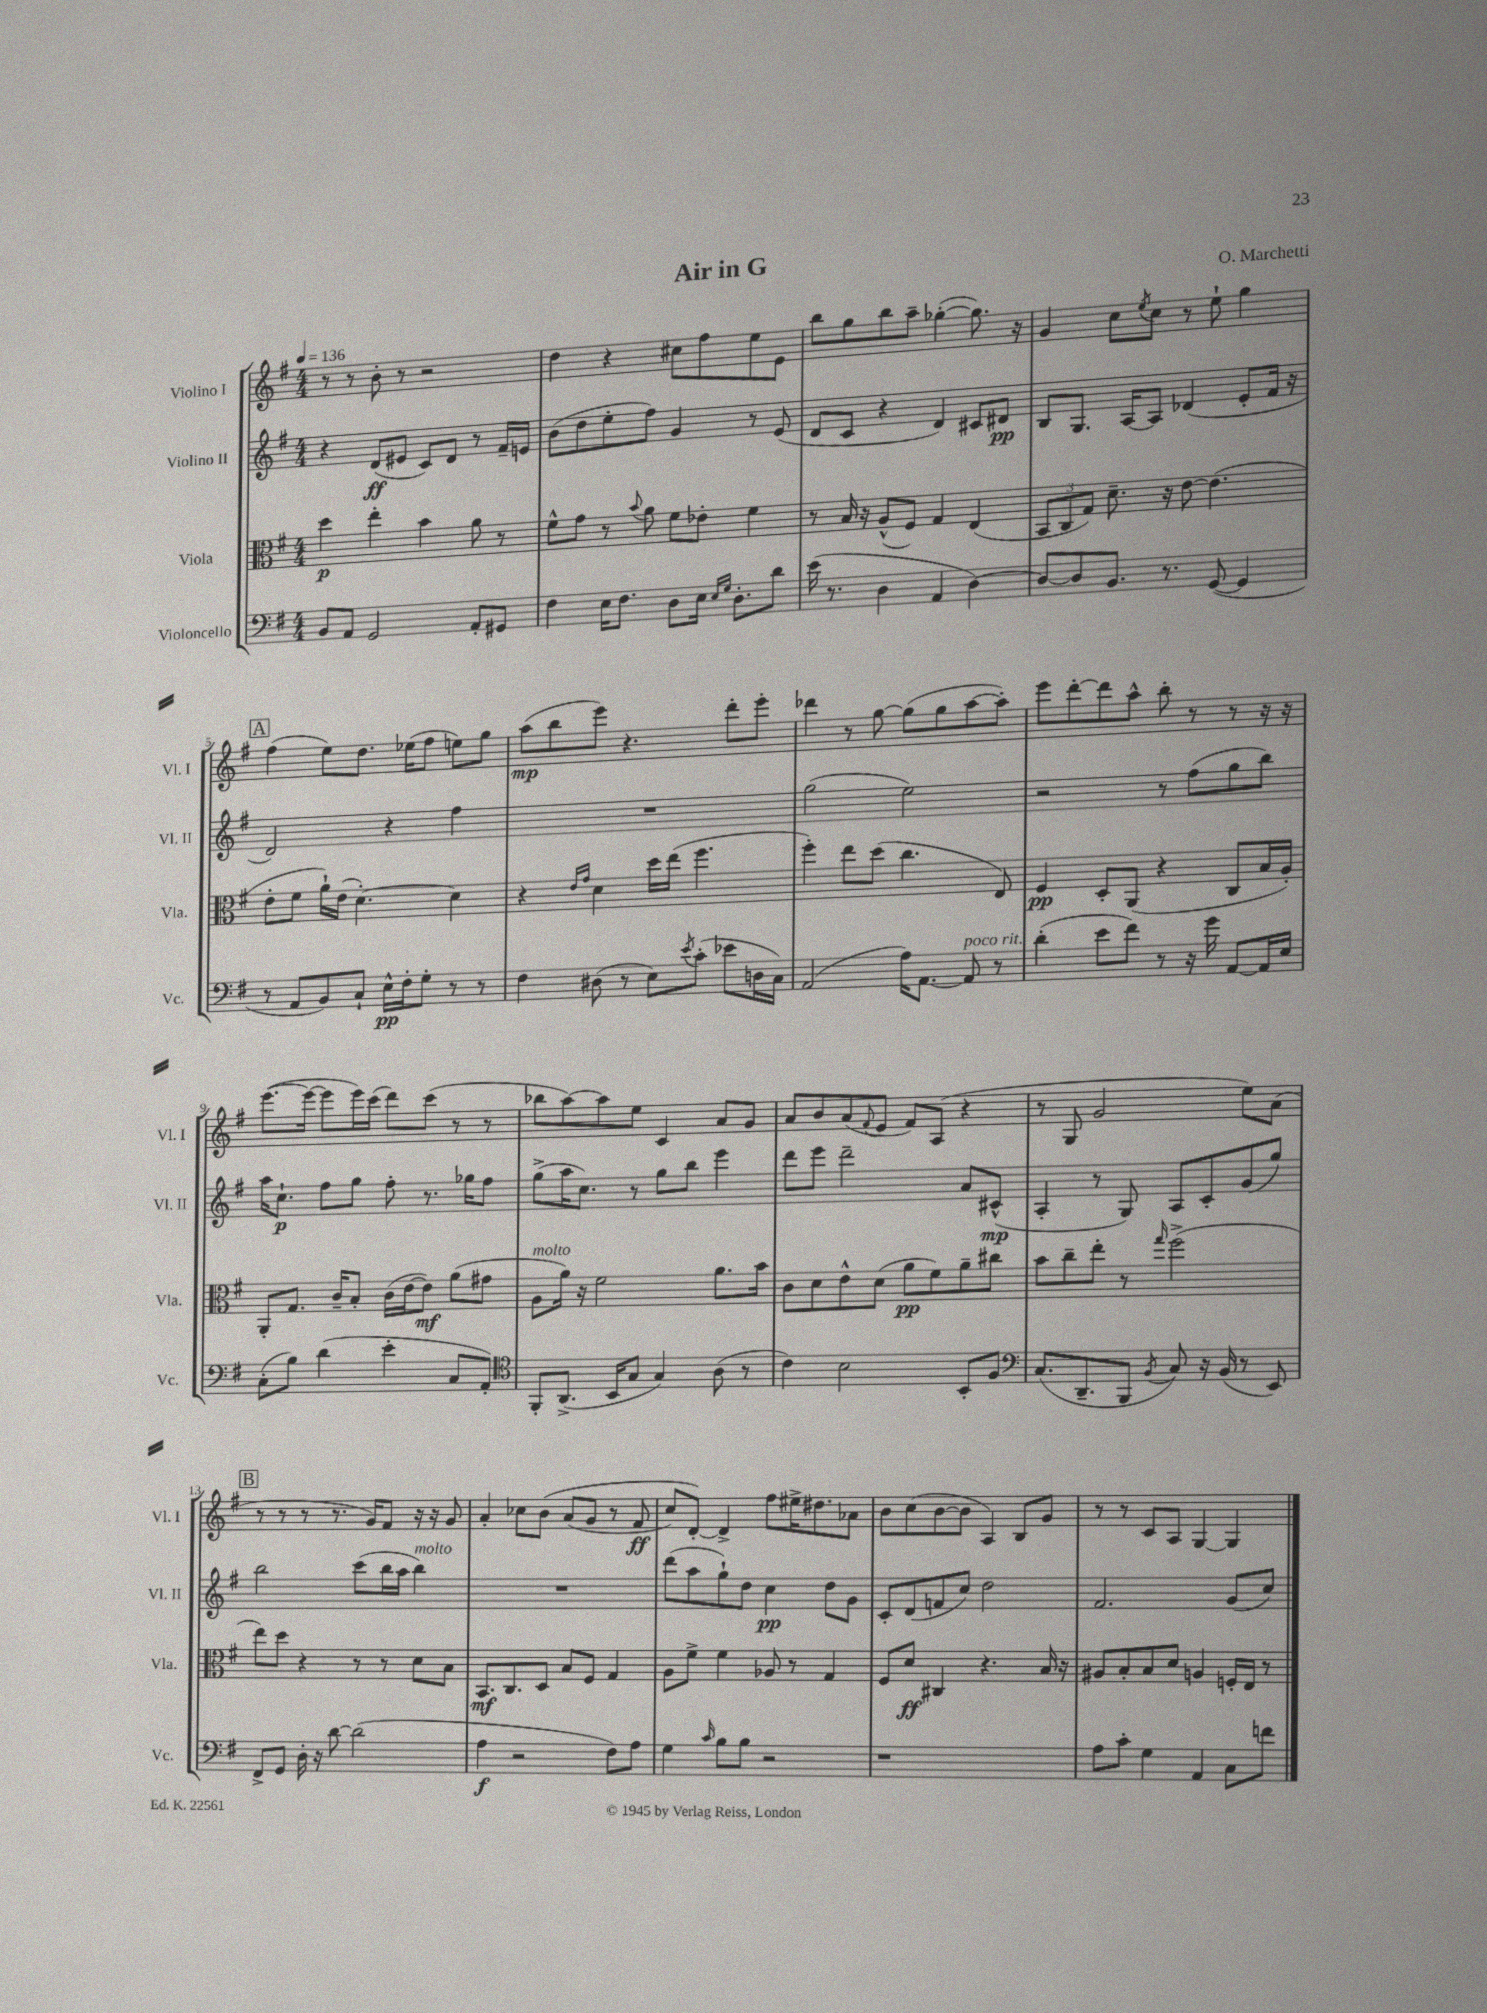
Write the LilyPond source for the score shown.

\header { title = "Air in G" composer = "O. Marchetti" }
<<
\new StaffGroup <<
\new Staff = "s0" \with { instrumentName = "Violino I" shortInstrumentName = "Vl. I" } {
    \clef treble \key g \major \numericTimeSignature \time 4/4 \tempo 4 = 136
    r8 r8 b'8-. r8 r2 |
    d''4 r4 cis''8 fis''8 e''8 e'8 |
    b''8 g''8 b''8 a''8-- ges''4~-.( ges''8.) r16 |
    g'4 c''8 \acciaccatura { e''8 } c''8 r8 e''8-! g''4 |
    \mark \markup { \box "A" } fis''4( e''8) d''8. ees''16( fis''8 e''8) g''8 |
    a''8\mp( b''8 e'''8) r4. d'''8-. e'''8-. |
    des'''4 r8 g''8~ g''8( g''8 a''8~ a''8-.) |
    e'''8 d'''8~-. d'''8 a''8-^ b''8-. r8 r8 r16 r16 |
    e'''8.~( e'''16~ e'''8 e'''16) c'''16( d'''8) c'''8( r8 r8 |
    bes''8 a''8~) a''8 e''8 c'4 a'8 g'8 |
    a'8 b'8 a'8( \appoggiatura { fis'8 } e'8 fis'8) a8( r4 |
    r8 g8 g'2 e''8) a'8( |
    \mark \markup { \box "B" } r8 r8 r8 r8. g'16) fis'8 r16 r16 g'8 |
    a'4-. ces''8 b'8\( a'8( g'8 r8 fis'8\ff |
    c''8) d'8~-.\) d'4-> fis''8 eis''16-> dis''8. aes'8 |
    b'8 c''8( b'8~ b'8 a4) b8 g'8 |
    r8 r8 c'8 a8 g4~ g4 \bar "|." |
}
\new Staff = "s1" \with { instrumentName = "Violino II" shortInstrumentName = "Vl. II" } {
    \clef treble \key g \major \numericTimeSignature \time 4/4
    r4 d'8\ff( eis'8 c'8) d'8 r8 fis'16-- e'16 |
    b'8( d''8 e''8-. fis''8) g'4 r8 e'8( |
    d'8 c'8 r4 d'4) cis'8 dis'8\pp |
    b8 g8. a16~ a8 des'4( e'8-. fis'16 r16 |
    \mark \markup { \box "A" } d'2) r4 fis''4 |
    R1 |
    g''2( e''2) |
    r2 r8 fis''8( g''8 b''8) |
    a''16 c''8.-!\p fis''8 g''8 fis''8-. r8. ges''16 fis''8 |
    g''8->( a''16 c''8.) r8 g''8 b''8 e'''4 |
    d'''8 e'''8 d'''2-- a'8 cis'8-^\mp( |
    a4-. r8 g8) a8 c'8-. g'8( g''8) |
    \mark \markup { \box "B" } b''2 c'''8( b''16 a''16 b''4^\markup { \italic "molto" }) |
    R1 |
    d'''8( a''8 g''8-!) d''8 c''4\pp d''8 g'8 |
    c'8-. d'8( f'8 c''8) d''2 |
    fis'2. g'8( c''8) \bar "|." |
}
\new Staff = "s2" \with { instrumentName = "Viola" shortInstrumentName = "Vla." } {
    \clef alto \key g \major \numericTimeSignature \time 4/4
    d''4\p e''4-. b'4 a'8 r8 |
    fis'8-^ g'8 r8 \appoggiatura { b'8 } a'8 fis'8 ees'8-. fis'4 |
    r8 b16 r16 a8-^( fis8) g4 e4( |
    \tuplet 3/2 { b,8 c8 g8) } d'8.-- r16 e'8~ e'4.( |
    \mark \markup { \box "A" } e'8-. fis'8 a'16-!) e'16( d'4.~-.) d'4 |
    r4 \grace { e'16 g'16 } d'4 d''16 e''16( fis''4. |
    fis''4-.) e''8 d''8( c''4. e8) |
    fis4\pp d8-. a,8( r4 c8 b16 a16-.) |
    a,8-. g8. c'16-- b8-. c'16( e'16~ e'8\mf) a'8( gis'8 |
    a8^\markup { \italic "molto" } a'16) r16 fis'2 a'8. b'16 |
    c'8 d'8 e'8-^ d'8( a'8\pp fis'8) a'8-- cis''8 |
    b'8 c''8-- e''8-. r8 \grace { g''16 } fis''2->( |
    \mark \markup { \box "B" } e''8) d''8 r4 r8 r8 d'8 b8 |
    b,8.\mf c8. d8 b8 fis8 g4 |
    a8 fis'8-> fis'4 aes8 r8 g4 |
    fis8 d'8\ff cis4 r4. b16 r16 |
    ais8 b8-. b8 d'8 a4 f16-. e16 r8 \bar "|." |
}
\new Staff = "s3" \with { instrumentName = "Violoncello" shortInstrumentName = "Vc." } {
    \clef bass \key g \major \numericTimeSignature \time 4/4
    b,8 a,8 g,2 a,8-. gis,8 |
    fis4 e16 fis8. d8 e16 \grace { e16 g16 } d8.-. d'8 |
    e'16( r8. d4 a,4 d4~) |
    d8~ d8 b,8. r8. g,8~( g,4 |
    \mark \markup { \box "A" } r8 a,8 b,8) c8-! e16-^\pp fis16-. g8-. r8 r8 |
    fis4 dis8( r8 e8) \acciaccatura { e'8 } c'8-.( ees'8 d16 c16) |
    a,2( a16) a,8.~ a,8^\markup { \italic "poco rit." } r8 |
    d'4-.( e'8 fis'8) r8 r16 g'16 a,8~ a,16 e16 |
    c8-.( b8) d'4( e'4-. c8 a,8-.) |
    \clef tenor fis,8-. a,8.->( b,16 g8 g4) a8( r8 |
    c'4) b2 b,8-. fis8 |
    \clef bass c8.( d,8.-- b,,8 \acciaccatura { b,8 } c8) r16 b,16( r8 e,8) |
    \mark \markup { \box "B" } fis,8-> g,8 d16-. r16 d'8~ d'2( |
    a4\f r2 fis8) a8 |
    g4 \grace { c'16 } b8 b8 r2 |
    r1 |
    a8 c'8-. g4 a,4 c8 f'8 \bar "|." |
}
>>
>>
